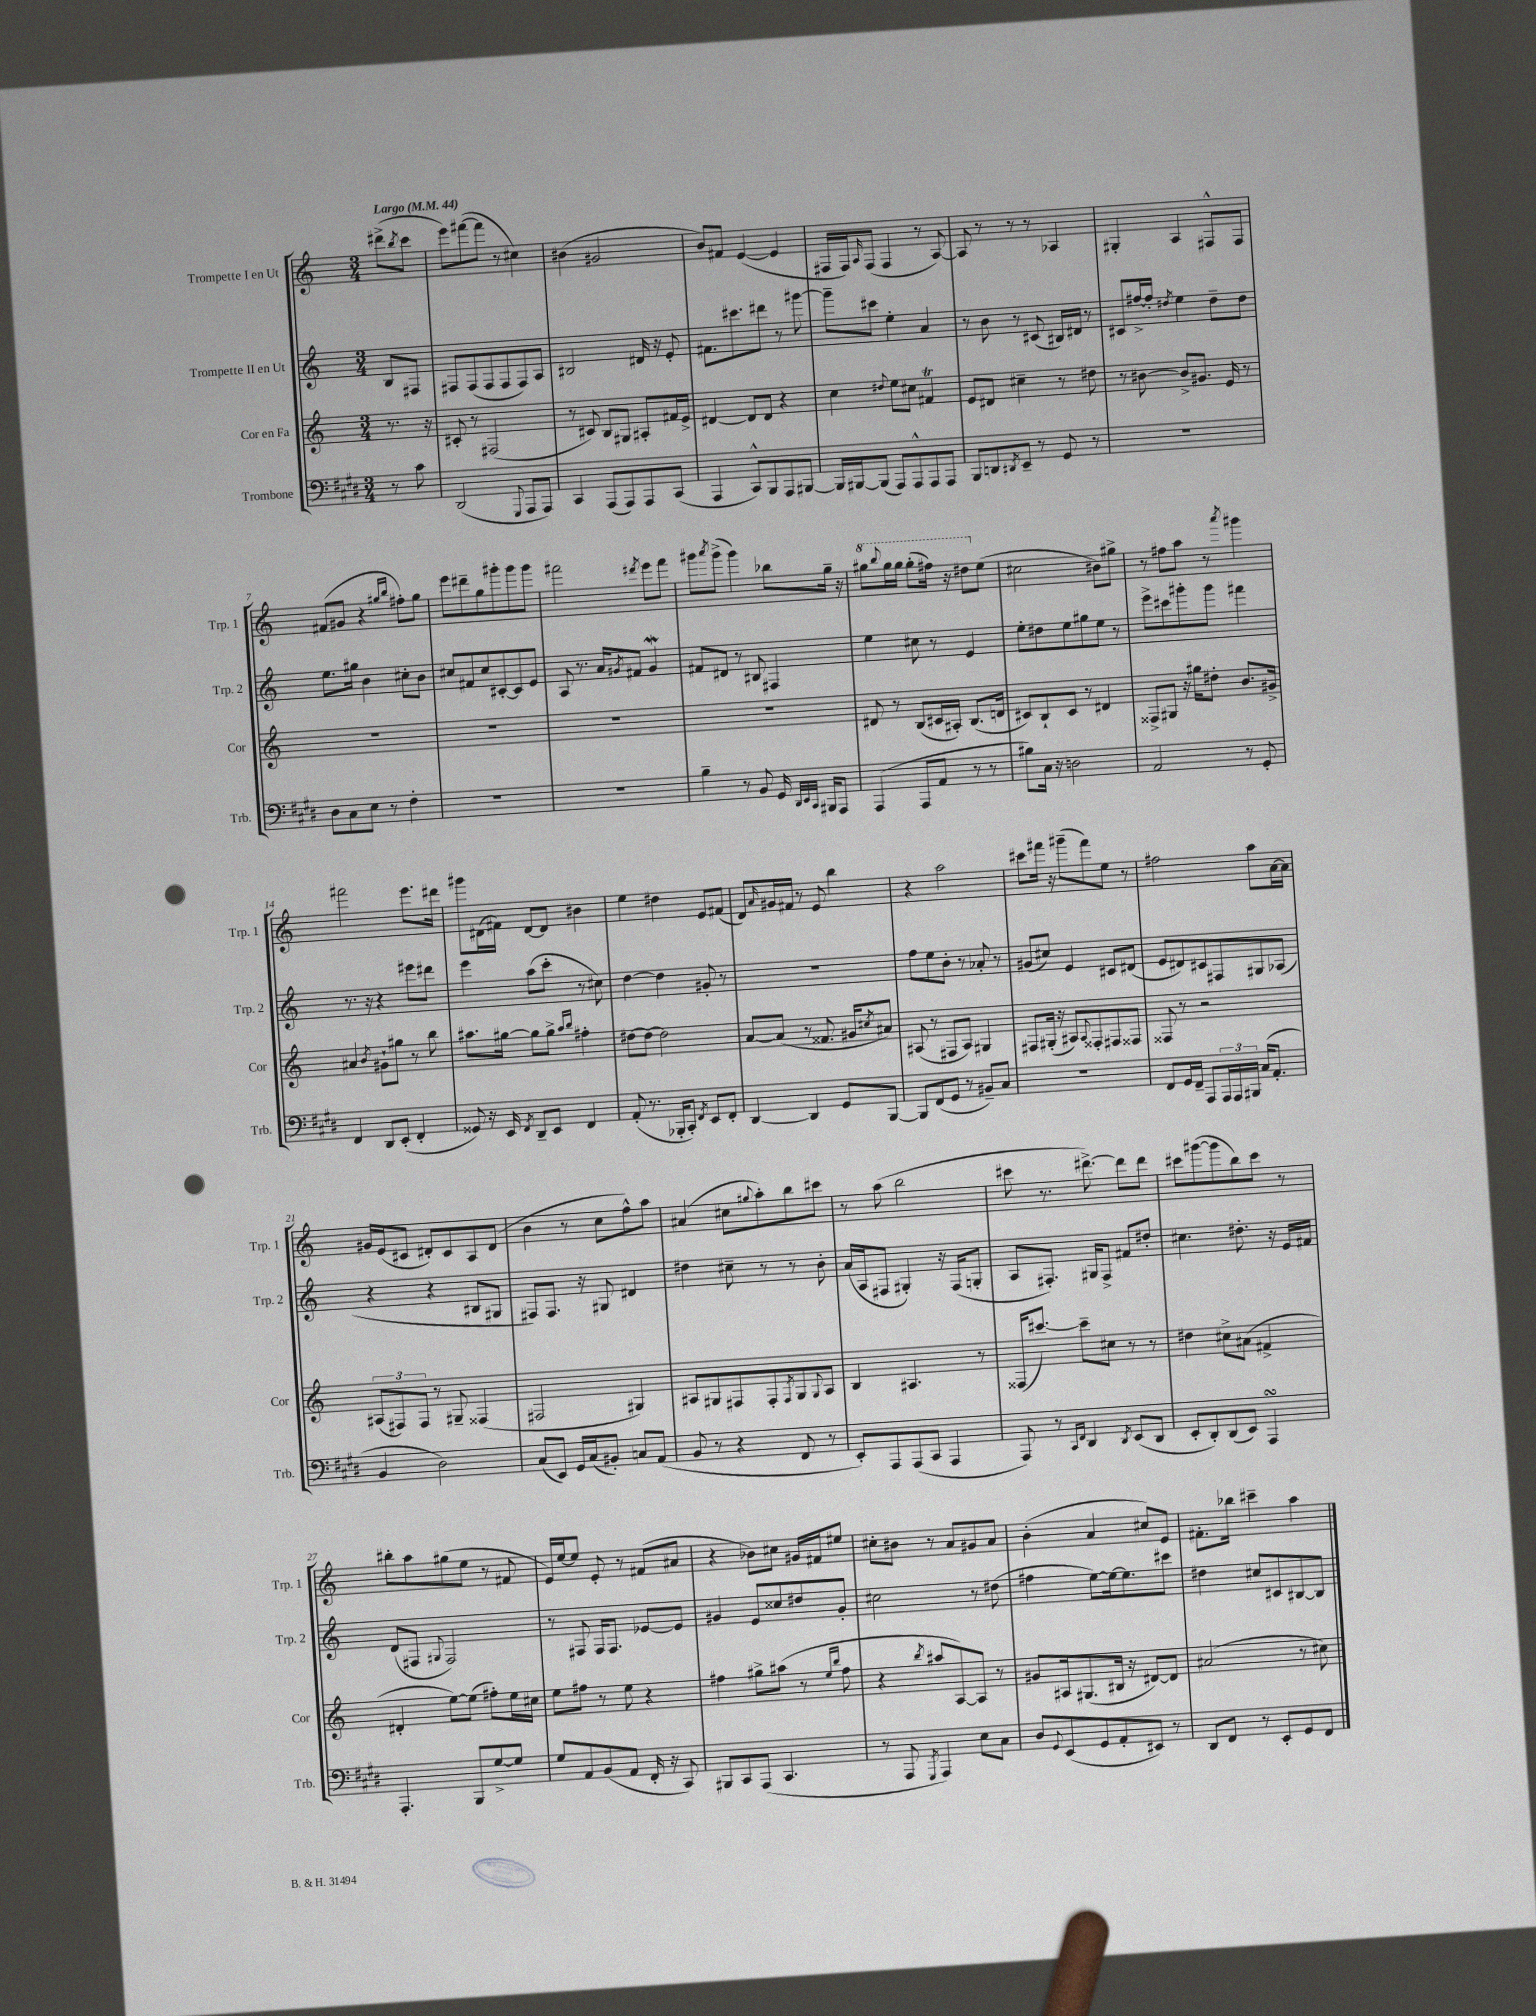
<<
\new StaffGroup <<
\new Staff = "s0" \with { instrumentName = "Trompette I en Ut" shortInstrumentName = "Trp. 1" } {
    \clef treble \key c \major \numericTimeSignature \time 3/4 \partial 4 \tempo "Largo" 4 = 44
    dis'''8->( \acciaccatura { b''8 } c'''8 |
    e'''8) fis'''8~( fis'''8 r8 cis''4) |
    bis'4( gis'2 |
    b'8) fis'8 e'4~( e'4 |
    fis16 fis16) \grace { a16 } fis8( fis4 r8 a8~) |
    a8 r8 r8 r8 aes4 |
    gis4-. a4 fis8-^ fis8 |
    fis'8( gis'8 r4 \grace { gis''16 b''16 } fis''8-.) gis''8 |
    e'''8 dis'''8-- g''8 gis'''8-. gis'''8 gis'''8 |
    fis'''2 \acciaccatura { dis'''8 } e'''8 fis'''8 |
    gis'''8 \acciaccatura { a'''8 } gis'''8->( gis'''4) bes''8 g''16-- r16 |
    \ottava #1 gis'''8 \appoggiatura { b'''8 } gis'''16 gis'''16 gis'''8-.( fis'''16) r16 dis'''8 \ottava #0 e''8( |
    cis''2 bis'8) gis''8-> |
    r8 fis''8 a''8 r8 \acciaccatura { a'''8 } gis'''4 |
    fis'''2 e'''8. dis'''16 |
    gis'''8 dis'16( fis'16) dis'8~ dis'8 bis'4 |
    e''4 dis''4 e'8 fis'8( |
    d'8) \grace { a'16 } gis'16 fis'16 r8 e'8 b''4 |
    r4 a''2 |
    cis'''8 fis'''16 r16 gis'''8--( fis'''8) e''8 r8 |
    fis''2 a''8 a'16~ a'16 |
    gis'16 e'16( cis'8 dis'8-.) cis'8 a8 dis'8( |
    b'4 r8 c''8 f''8-^) a''8 |
    ais'4( cis''8 \appoggiatura { gis''8 } a''8-.) b''8 cis'''8 |
    r8 a''8( b''2 |
    cis'''8 r8. dis'''8.~->) dis'''8 dis'''8 |
    cis'''8 gis'''8~( gis'''8 b''8) cis'''8 r8 |
    bis''8-. a''8 gis''8( e''8 r8 fis'8 |
    e'16) e''16~ e''8 e'8-. r8 fis'8( ais'8 |
    r4 bes'8) cis''8 gis'16 fis'16 eis''8 |
    cis''8-. bis'8 r8 a'8 gis'8 a'8 |
    b'4-.( a'4 cis''8) e'8 |
    fis'8.-. bes''16 cis'''4-- a''4 \bar "|." |
}
\new Staff = "s1" \with { instrumentName = "Trompette II en Ut" shortInstrumentName = "Trp. 2" } {
    \clef treble \key c \major \numericTimeSignature \time 3/4 \partial 4
    b8 fis8 |
    fis8 fis8( fis8 fis8 fis8) a8 |
    bis2 dis'16 r16 e'8-. |
    fis'8. cis'''8. dis'''8 r8 gis'''8~ |
    gis'''8-- cis'''8 e''4-. a'4 |
    r8 b'8 r8 cis'8( bis16) dis'16 r8 |
    cis'8 fis''16~-> fis''16-. \acciaccatura { dis''8 } e''4 dis''8-- dis''8 |
    e''8. gis''16 b'4 cis''8-. b'8 |
    cis''8 fis'8 cis''8 cis'8~-. cis'8 e'8 |
    a8 r8. a'16 \acciaccatura { gis'8 } fis'8 gis'4\mordent |
    fis'8 dis'8 r8 bis8 fis4 |
    e''4 cis''8 r8 e'4 |
    e''8-. dis''8 e''8 gis''8 e''8 r8 |
    e'''8-> cis'''8 gis'''8-. gis'''8 fis'''4 |
    r8. r16 r4 eis'''8 dis'''8 |
    e'''4 a''8( c'''8-. r8 cis''8) |
    d''4~ d''4 gis'8-. r8 |
    R2. |
    f''8 e''8 b'8-. r8 aes'8-. r8 |
    gis'8( cis''8) e'4 cis'8 dis'8( |
    e'8 dis'8) cis'8 fis8 gis8 aes8( |
    r4 r4 bis8 gis8 |
    fis8) fis8. r16 gis8 dis'4 |
    dis''4 cis''8-- r8 r8 b'8-. |
    a'16( a16 fis8 gis4-.) r16 fis16( g8-. |
    a8 fis8.-.) gis16 fis8-> fis'8 dis''8-. |
    cis''4. dis''8.-. r16 e'16 fis'16 |
    d'8( fis8 \appoggiatura { gis8 } fis2) |
    r8 fis8 fis16 fis8. ees'8~ ees'8 |
    gis'4 e'8 cisis''8 dis''8 gis'8-. |
    cis''2 r8 dis''8( |
    fis''4 e''8~) e''16~ e''8. cis'''8 |
    dis''4 cis''8 cis'8 bis8~ bis8 \bar "|." |
}
\new Staff = "s2" \with { instrumentName = "Cor en Fa" shortInstrumentName = "Cor" } {
    \clef treble \key c \major \numericTimeSignature \time 3/4 \partial 4
    r8. r16 |
    cis'8-. r8 fis2( |
    r8 cis'8) b8 gis8 ais8-. fis'16 e'16-> |
    dis'4~ dis'8 dis'8 r4 |
    c''4 \appoggiatura { dis''8 } e''8 cis''8 fis'4\trill |
    e'8 dis'8 cis''4-- r8 dis''8 |
    r8 bis'8~ bis'8-> gis'8. e'16 r8 |
    R2. |
    R2. |
    R2. |
    R2. |
    dis'8 r8 b8( cis'16 ais16-.) b8.( d'16 |
    cis'8) b8-! cis'8 r8 dis'4 |
    fisis8-> gis8 r16 gis''16 dis''8-. b'8. gis'16-> |
    ais'4 \acciaccatura { b'8 } gis'8-! gis''8 r8 b''8 |
    ais''8. gis''16~ gis''8 gis''8-> \grace { ais''16 b''16 } fis''4-. |
    dis''8~ dis''8~ dis''2 |
    a'8~ a'8( r8 fisis'8. gis'16 \acciaccatura { cis''8 } ais'8) |
    ais8( r8 fis8 ais8) gis4 |
    fis8 gis16-.( r16 ais8) \appoggiatura { ais8 } fisis8-. fis8 fisis8 |
    fisis8 r8 r2 |
    \tuplet 3/2 { ais8( fis8) fis8 } r8 gis8-- fisis4( |
    fis2 gis4) |
    ais8 gis8 fis8 fis8-. \acciaccatura { fis8 } gis8 \appoggiatura { gis8 } ais8 |
    b4 ais4. r8 |
    fisis16( cis'''8.~) cis'''8-- cis''8 r8 r8 |
    dis''4 cis''8-> ais'8( fis'4-> |
    dis'4-. e''8~) e''8( fis''8-.) e''16 cis''16 |
    e''8 fis''8 r8 e''8 r4 |
    fis''4 gis''8-> ais''8( r8 \grace { e''16 b''16 } fis''8 |
    r4 \acciaccatura { b''8 } ais''8 a8~) a8 r8 |
    gis'8 ais16 gis8.( bis16 r16 dis'8~) dis'8 |
    ais'2( r8 cis''8) \bar "|." |
}
\new Staff = "s3" \with { instrumentName = "Trombone" shortInstrumentName = "Trb." } {
    \clef bass \key e \major \numericTimeSignature \time 3/4 \partial 4
    r8 cis'8 |
    dis,2( \appoggiatura { gis,,8 } a,,8 a,,8) |
    cis,4 a,,8( a,,8) a,,8 cis,8( |
    a,,4 cis,8-^) b,,8 a,,8 bis,,8~ |
    bis,,16 bis,,16~ bis,,8( a,,8) a,,8-^ a,,8 a,,8 |
    b,,8 d,8 \acciaccatura { dis,8 } e,8-- r8 gis,8 r8 |
    R2. |
    dis8 cis8 e8 r8 fis4-. |
    R2. |
    R2. |
    b4-- r8 b,8 gis,16 \grace { dis,32 e,32 cis,32 } bis,,16 a,,8 |
    a,,4( a,,8 a,8 r8 r8 |
    bis8) cis16 r16 d2 |
    a,2 r8 gis,8-. |
    fis,4 dis,8 e,8-.( fis,4-. |
    gisis,8) r16 e,16 \acciaccatura { fis,8 } dis,8-- e,8 fis,4 |
    a,8-.( r8. bes,,16-. cis,8-.) \acciaccatura { fis,8 } e,8 fis,8-. |
    dis,4~ dis,4 gis,8 b,,8~ |
    b,,8 fis,8( gis,8 r8 bis,8--) cis8 |
    R2. |
    fis,8 gis,16 fis,16-- a,,8 \tuplet 3/2 { a,,16 a,,16 bis,,16 } cis16( a,8.-. |
    b,4 dis2) |
    cis8( e,8) gis,16 cis16( bis,8-.) c8 a,8( |
    b,8 r8 r4 fis,8 r8 |
    e,8-.) a,,8 a,,8( cis,8 a,,4 |
    a,,8) r8 \grace { cis,16 fis,16 } dis,4 \acciaccatura { dis,8 } e,8( dis,8 |
    e,8-. dis,8-.) dis,8( e,8) a,,4\turn |
    a,,4.-. b,,8 gis8~-> gis8 |
    gis8 a,8 b,8( a,8 fis,16-. r16 cis,8) |
    bis,,8 cis,8 a,,8( cis,4. |
    r8 a,,8 \acciaccatura { gis,,8 } a,,4) e8 cis8 |
    dis8 \appoggiatura { gis,8 } e,8( gis,8 a,8-. eis,8) r8 |
    dis,8 fis,8 r8 e,8-. gis,8 fis,8 \bar "|." |
}
>>
>>
